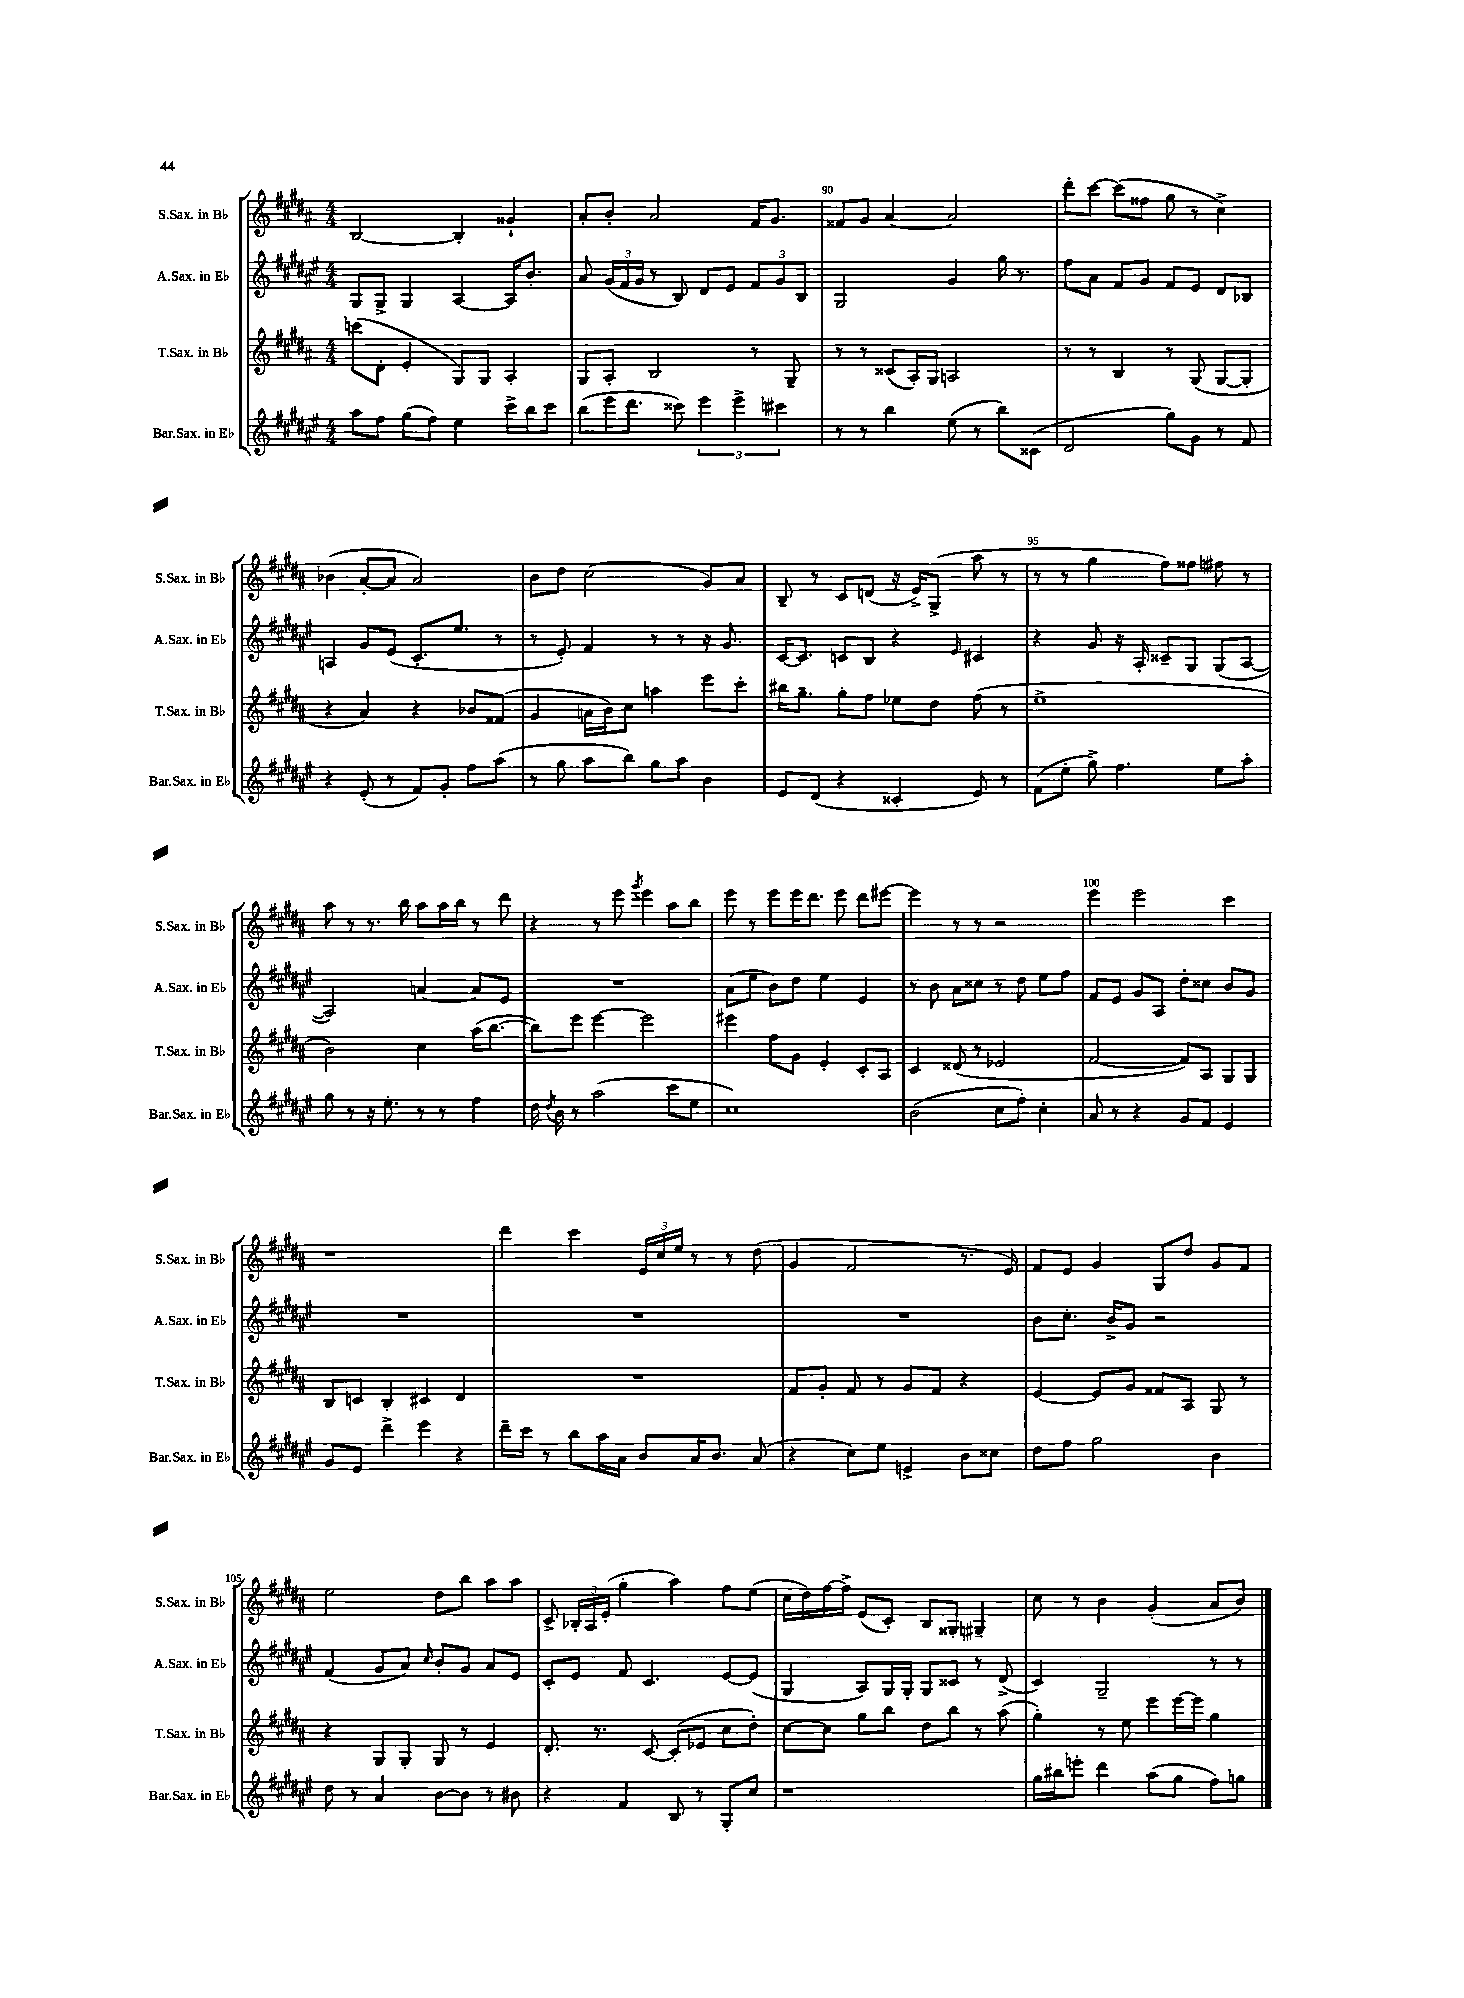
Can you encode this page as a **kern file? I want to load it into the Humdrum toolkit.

**kern	**kern	**kern	**kern
*part4	*part3	*part2	*part1
*staff4	*staff3	*staff2	*staff1
*I"Bar.Sax. in E♭	*I"T.Sax. in B♭	*I"A.Sax. in E♭	*I"S.Sax. in B♭
*I'Bar.Sax. in E♭	*I'T.Sax. in B♭	*I'A.Sax. in E♭	*I'S.Sax. in B♭
*clefG2	*clefG2	*clefG2	*clefG2
*k[f#c#g#d#a#e#]	*k[f#c#g#d#a#]	*k[f#c#g#d#a#e#]	*k[f#c#g#d#a#]
*M4/4	*M4/4	*M4/4	*M4/4
=88	=88	=88	=88
8aa#\L	(8cccn\L	8G#/L	[2B/
8ff#\J	8d#'\J	8G#^/J	.
(8gg#\L	4e'/	4G#/	.
8ff#\J)	.	.	.
4ee#\	8G#/L)	[4A#/	4B'/]
.	8G#/J	.	.
16ccc#^\LL	4A#'/	16A#/KL]	4g##X`/
16bb\J	.	8.b'/J	.
8ccc#\J	.	.	.
=89	=89	=89	=89
(8bb\L	8G#/L	8a#/	8a#'/L
16eee#\K	8A#'/J	(24g#/LL	8b'/J
.	.	24f#/	.
8.ddd#\J	.	.	.
.	.	24g#/JJ	.
.	2B/	8r	2a#/
8ccc##X\)	.	8B/)	.
6eee#\	.	8d#/L	.
.	.	8e#/J	.
6eee#^\	.	.	.
.	8r	12f#/L	16f#/KL
.	.	.	8.g#/J
6ccc#X\	.	12g#/	.
.	8G#~/	.	.
.	.	12B/J	.
=90	=90	=90	=90
8r	8r	2G#/	8f##X/L
8r	8r	.	8g#/J
4bb\	(8c##X/L	.	[4a#/
.	16A#'/L)	.	.
.	16G#/JJ	.	.
(8ee#\	2An/	4g#/	2a#/]
8r	.	.	.
8bb\L)	.	16gg#\	.
.	.	8.r	.
(8c##X\J	.	.	.
=91	=91	=91	=91
2d#/	8r	8ff#\L	8ddd#'\L
.	8r	8a#\J	[8ccc#\J
.	4B/	8f#/L	(8ccc#\L]
.	.	8g#/J	8ff##X\J
8gg#\L)	8r	8f#/L	8gg#\
8g#\J	(8G#/	8e#/J	8r
8r	[8G#/L	8d#/L	4cc#^\)
8f#/	8G#'/J]	8B-X/J	.
!!LO:LB:g=z
=92	=92	=92	=92
4r	4r	4An/	(4b-X\
(8e#'/	4a#/)	8g#/L	[8a#'/L
8r	.	(8e#/J	8a#/J]
8f#/L)	4r	8.c#'/L	2a#/)
8g#'/J	.	.	.
.	.	8.ee#/J	.
8ff#\L	8b-X/L	.	.
(8aa#\J	(8f##X/J	8r	.
=93	=93	=93	=93
8r	4g#/	8r	8b\L
8gg#\	.	8e#'/)	8dd#\J
8aa#\L	16an\LL	4f#/	(2cc#\
.	16b\J)	.	.
8bb\J)	8cc#\J	.	.
8gg#\L	4aan\	8r	.
8aa#\J	.	8r	.
4b\	8eee\L	16r	8g#/L)
.	.	8.g#/	.
.	8ccc#'\J	.	8a#/J
=94	=94	=94	=94
8e#/L	16bb#X\KL	[16c#/KL	8B~/
.	8.gg#~\J	8.c#/J]	.
(8d#/J	.	.	8r
4r	8gg#'\L	8cn/L	8c#/L
.	8ff#\J	8B/J	(8dn/J
4c##X'/	8ee-X\L	4r	16r
.	.	.	16e^/KL)
.	8dd#\J	.	(8G#^/J
.	.	16qqe#/	.
8e#/)	(8ff#\	4c#X/	8aa#\
8r	8r	.	8r
=95	=95	=95	=95
(8f#\L	1ee^	4r	8r
8ee#'\J	.	.	8r
8gg#^\)	.	8g#/	4gg#\
4.ff#\	.	16r	.
.	.	16A#'/	.
.	.	8c##X~/L	8ff#\L)
.	.	8G#/J	8ff##X\J
8ee#\L	.	(8G#/L	8ff#X\
8aa#'\J	.	[8A#/J	8r
!!LO:LB:g=z
=96	=96	=96	=96
8gg#\	2b\)	2A#/])	8aa#\
8r	.	.	8r
16r	.	.	8.r
8.ee#'\	.	.	.
.	.	.	16bb\
8r	4cc#\	[4an/	8aa#\L
8r	.	.	16aa#\L
.	.	.	16bb\JJ
4ff#\	(16aa#\KL	8a/L]	8r
.	[8.bb\J	.	.
.	.	8e#/J	8ddd#\
=97	=97	=97	=97
16dd#\	8bb\L])	1r	4r
8qdd#/	.	.	.
16b\	.	.	.
8r	8eee\J	.	.
(2aa#\	[4eee\	.	8r
.	.	.	8eee\
.	.	.	8qggg#/
.	2eee\]	.	4eee\
8ccc#\L	.	.	8aa#\L
8ee#\J	.	.	8bb\J
=98	=98	=98	=98
1cc#)	4eee#X\	(8a#\L	8eee\
.	.	8ee#\J	8r
.	8ff#\L	8b\L)	8eee\L
.	8g#\J	8dd#\J	16eee\K
.	.	.	8.ddd#\J
.	4e'/	4ee#\	.
.	.	.	8eee\
.	8c#'/L	4e#/	8ddd#\L
.	8A#/J	.	[8eee#X\J
=99	=99	=99	=99
(2b\	4c#/	8r	4eee#\]
.	.	8b\	.
.	(8d##X/	8a#\L	8r
.	8r	8cc##X\J	8r
8cc#\L	2e-X/	8r	2r
8ff#'\J)	.	8dd#\	.
4cc#'\	.	8ee#\L	.
.	.	8ff#\J	.
=100	=100	=100	=100
8a#/	[2f#/	8f#/L	4eee\
8r	.	8e#/J	.
4r	.	8g#/L	2eee\
.	.	8A#/J	.
8g#/L	8f#/L])	8dd#'\L	.
8f#/J	8A#/J	8cc##X\J	.
4e#/	8G#/L	8b/L	4ccc#\
.	8G#/J	8g#/J	.
!!LO:LB:g=z
=101	=101	=101	=101
8g#/L	8B/L	1r	1r
8e#/J	8cn/J	.	.
4ddd#^\	4B'/	.	.
4eee#\	4c#X/	.	.
4r	4d#/	.	.
=102	=102	=102	=102
16ddd#~\LL	1r	1r	4ddd#\
16ccc#\JJ	.	.	.
8r	.	.	.
8bb\L	.	.	4ccc#\
16aa#\L	.	.	.
16a#\JJ	.	.	.
8b/L	.	.	24e/LL
.	.	.	24cc#/
.	.	.	24ee/JJ
16a#/K	.	.	8r
8.b/J	.	.	.
.	.	.	8r
(8a#/	.	.	(8dd#\
=103	=103	=103	=103
4r	8f#/L	1r	4g#/
.	8g#'/J	.	.
8cc#\L)	8f#/	.	2f#/
8ee#\J	8r	.	.
4en^/	8g#/L	.	.
.	8f#/J	.	.
8b\L	4r	.	8.r
8cc##X\J	.	.	.
.	.	.	16e/)
=104	=104	=104	=104
8dd#\L	[4e/	8b\L	8f#/L
8ff#\J	.	8.cc#'\J	8e/J
2gg#\	8e/L]	.	4g#/
.	.	16b^/KL	.
.	8g#/J	8g#/J	.
.	8f##X/L	2r	8G#/L
.	8A#/J	.	8dd#/J
4b\	8G#/	.	8g#/L
.	8r	.	8f#/J
!!LO:LB:g=z
=105	=105	=105	=105
8dd#\	4r	(4f#/	2ee\
8r	.	.	.
4a#/	8G#/L	8g#/L	.
.	8G#'/J	8a#/J)	.
.	.	16qqcc#/	.
[8b\L	8G#/	8b'/L	8dd#\L
8b\J]	8r	8g#/J	8bb\J
8r	4e/	8a#/L	8aa#\L
8b#X\	.	8e#/J	8aa#\J
=106	=106	=106	=106
4r	8.d#'/	8c#'/L	8c#^/
.	.	8e#/J	24B-X'/LL
.	.	.	24A#/
.	8.r	.	.
.	.	.	(24e'/JJ
4f#/	.	8f#/	4gg#'\
.	[8c#/	4.c#/	.
8B/	(8c#'/L]	.	4aa#\)
8r	8e-X/J	.	.
8G#'/L	8cc#\L	[8e#/L	8ff#\L
8cc#/J	8dd#'\J)	(8e#/J]	(8ee\J
=107	=107	=107	=107
1r	[8cc#\L	4G#/	16cc#\LL
.	.	.	16dd#\)
.	8cc#\J]	.	[16ff#\
.	.	.	16ff#^\JJ]
.	8gg#\L	8A#/L)	(8e/L
.	8bb\J	16G#/L	8c#'/J)
.	.	16G#'/JJ	.
.	8dd#\L	8G#/L	8B/L
.	8bb\J	8c##X/J	8G##X'/J
.	8r	8r	4G#X~/
.	(8aa#\	(8d#^/	.
=108	=108	=108	=108
16gg#\LL	4gg#'\)	4c#/)	8cc#\
16bb#X\J	.	.	.
8eeen'\J	.	.	8r
4ddd#\	8r	2G#~/	4b\
.	8ee\	.	.
(8aa#\L	8eee\L	.	(4g#'/
8gg#\J	[16eee\L	.	.
.	16eee\JJ]	.	.
8ff#\L)	4gg#\	8r	8a#/L
8ggn\J	.	8r	8b/J)
==	==	==	==
*-	*-	*-	*-
